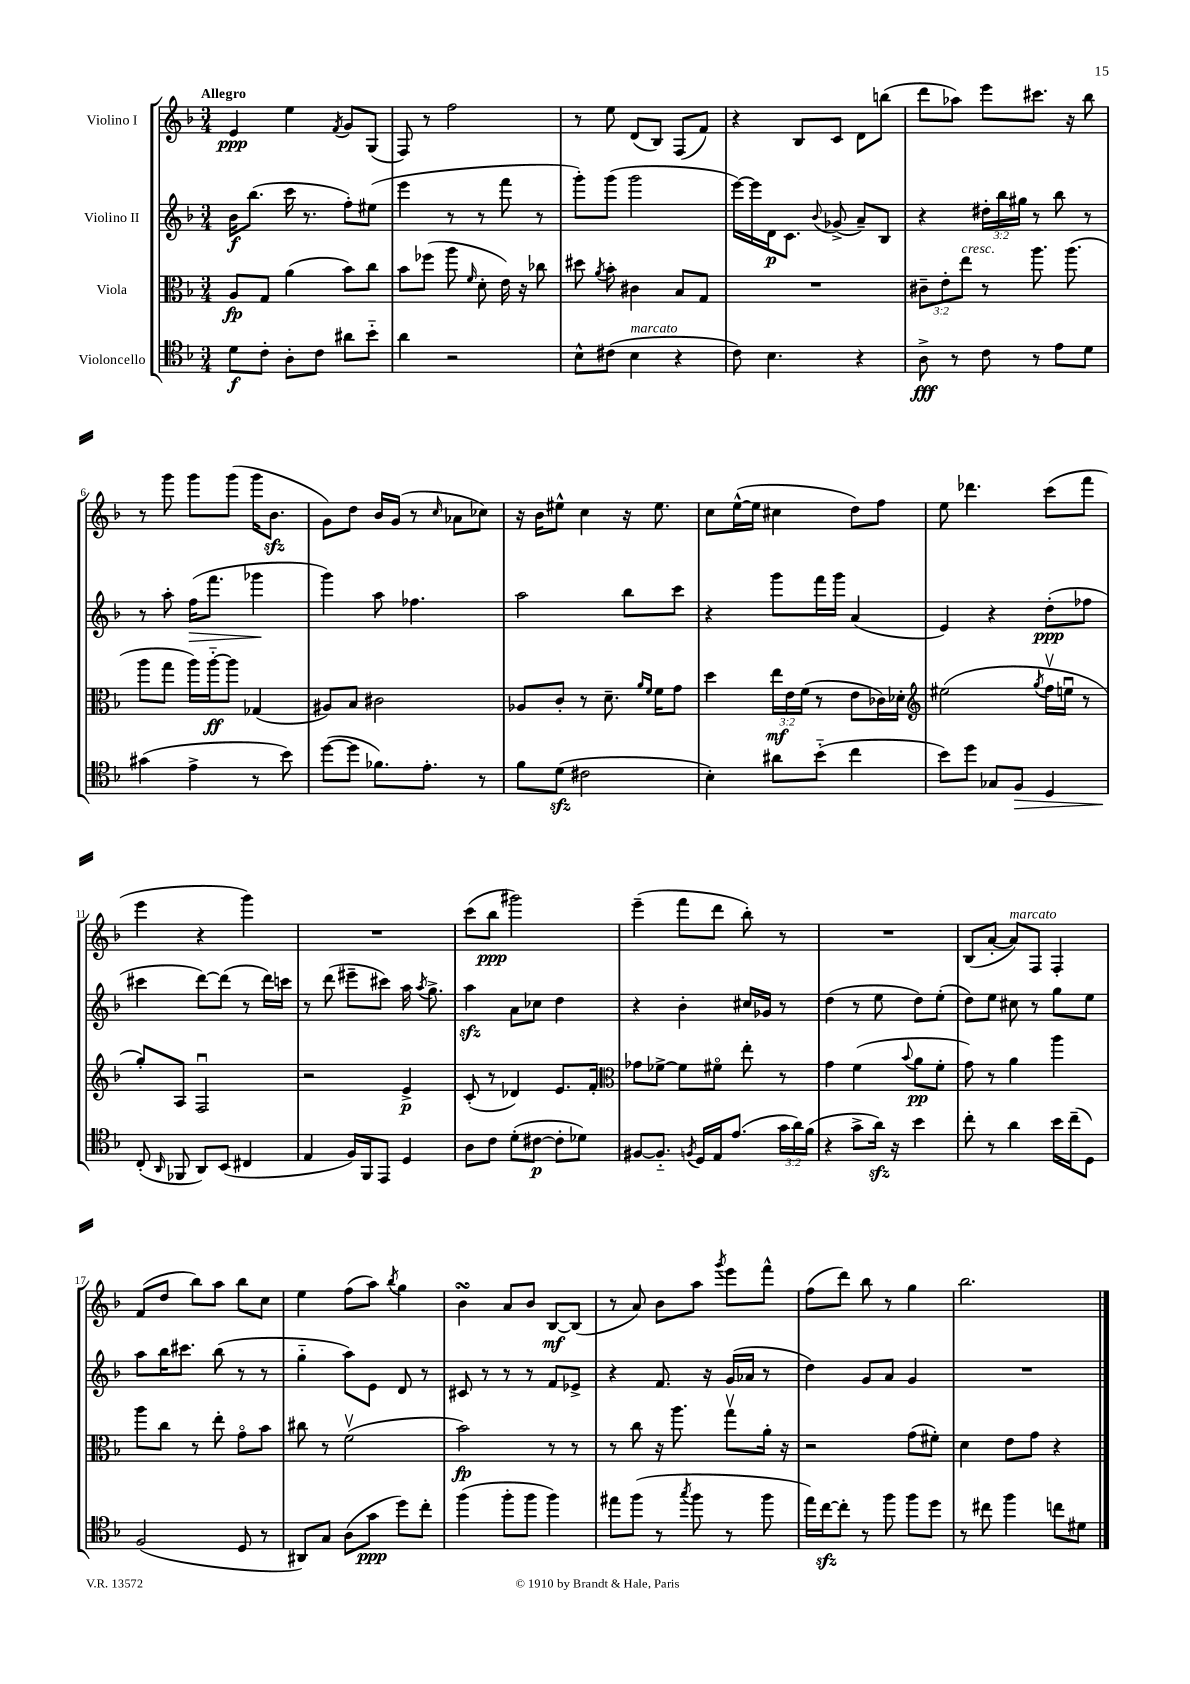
<<
\new StaffGroup <<
\new Staff = "s0" \with { instrumentName = "Violino I" } {
    \clef treble \key f \major \numericTimeSignature \time 3/4 \tempo "Allegro"
    \autoBeamOff e'4\ppp e''4 \acciaccatura { f'8 } g'8[ g8]( |
    f8) r8 f''2 |
    r8 e''8 d'8[( bes8]) f8[( f'8]) |
    r4 bes8[ c'8] d'8[ b''8]( |
    d'''8[ aes''8]) e'''8[ cis'''8.] r16 bes''8 |
    r8 g'''8 g'''8[ g'''8]( g'''16[ bes'8.]\sfz |
    g'8[) d''8] bes'16[ g'16]( r8 \grace { c''16 } aes'8[ ces''8]) |
    r16 bes'16[ eis''8]-^ c''4 r16 eis''8. |
    c''8[ e''16~-^( e''16] cis''4 d''8[) f''8] |
    e''8 des'''4. c'''8[( f'''8] |
    e'''4 r4 g'''4) |
    R2. |
    c'''8[( bes''8]\ppp gis'''2) |
    e'''4--( f'''8[ d'''8] bes''8-.) r8 |
    R2. |
    bes8[( a'8]~-. a'8[^\markup { \italic "marcato" }) f8] f4-. |
    f'8[( d''8] bes''8[) a''8] bes''8[ c''8] |
    e''4 f''8[( a''8]) \acciaccatura { bes''8 } g''4 |
    bes'4\turn a'8[ bes'8] bes8[~\mf bes8]( |
    r8 a'8) bes'8[ a''8] \acciaccatura { g'''8 } e'''8[ f'''8]-^ |
    f''8[( d'''8]) bes''8 r8 g''4 |
    bes''2. \bar "|." |
}
\new Staff = "s1" \with { instrumentName = "Violino II" } {
    \clef treble \key f \major \numericTimeSignature \time 3/4 \override Staff.TupletNumber.text = #tuplet-number::calc-fraction-text
    \autoBeamOff bes'16[\f bes''8.]( c'''16 r8. f''8[-.) eis''8]( |
    e'''4 r8 r8 f'''8 r8 |
    g'''8[-.) g'''8]( g'''2 |
    e'''16[~) e'''16 d'16\p c'8.] \appoggiatura { bes'8 } ges'8->( a'8[--) bes8] |
    r4 \tuplet 3/2 { dis''16[-. bes''16 gis''16] } r8 bes''8 r8 |
    r8 a''8-. f''16[\>( f'''8.] ges'''4\! |
    g'''4) a''8 fes''4. |
    a''2 bes''8[ c'''8] |
    r4 g'''8[ f'''16 g'''16] a'4( |
    e'4) r4 d''8[-.\ppp( fes''8] |
    cis'''4 d'''8[~) d'''8]( r8 d'''16[) c'''16] |
    r8 d'''8( eis'''8[-- cis'''8]) a''16 \acciaccatura { a''8 } g''8.-> |
    a''4\sfz a'8[ ces''8] d''4 |
    r4 bes'4-. cis''16[ ges'16] r8 |
    d''4( r8 e''8 d''8[) e''8]-.( |
    d''8[) e''8] cis''8 r8 g''8[ e''8] |
    a''8[ bes''16 cis'''8.] bes''8( r8 r8 |
    g''4-_ a''8[) e'8] d'8 r8 |
    cis'8 r8 r8 r8 f'8[ ees'8]-> |
    r4 f'8. r16 g'16[( aes'16] r8 |
    d''4) g'8[ a'8] g'4 |
    R2. \bar "|." |
}
\new Staff = "s2" \with { instrumentName = "Viola" } {
    \clef alto \key f \major \numericTimeSignature \time 3/4 \override Staff.TupletNumber.text = #tuplet-number::calc-fraction-text
    \autoBeamOff a8[\fp g8] a'4( bes'8[) c''8] |
    bes'8[ fes''8]( a''8 \grace { f'16 } d'8-. e'16) r16 ces''8 |
    dis''8 \acciaccatura { a'8 } bes'8-. cis'4 bes8[ g8] |
    R2. |
    \tuplet 3/2 { cis'8[-- e'8-. e''8]^\markup { \italic "cresc." } } r8 a''8. a''8.( |
    a''8[ g''8] a''16[) a''16~-_\ff a''8] ges4( |
    ais8[) bes8] cis'2 |
    aes8[ c'8]-. r8 d'8.-- \grace { a'16[ f'16] } f'16[ g'8] |
    d''4 \tuplet 3/2 { e''16[\mf e'16 f'16]( } r8 e'8[ ces'16) des'16]-. |
    \clef treble eis''2( \acciaccatura { g''8 } f''16[\upbow e''16]\downbow r8 |
    g''8[-.) a8] f2\downbow |
    r2 e'4->\p |
    c'8-.( r8 des'4) e'8.[ f'16]-. |
    \clef alto ges'8[ fes'8]~-> fes'8[ fis'8]\flageolet e''8-. r8 |
    g'4 f'4( \appoggiatura { bes'8 } a'8[\pp f'8]-. |
    g'8) r8 a'4 a''4 |
    a''8[ c''8] r8 e''8-. g'8[\flageolet bes'8] |
    cis''8 r8 f'2\upbow( |
    bes'2\fp) r8 r8 |
    r8 c''8 r16 a''8. g''8[\upbow a'16]-. r16 |
    r2 g'8[( fis'8]-.) |
    d'4 e'8[ g'8] r4 \bar "|." |
}
\new Staff = "s3" \with { instrumentName = "Violoncello" } {
    \clef tenor \key f \major \numericTimeSignature \time 3/4 \override Staff.TupletNumber.text = #tuplet-number::calc-fraction-text
    \autoBeamOff d'8[\f c'8]-. a8[-. c'8] ais'8[ bes'8]-_ |
    a'4 r2 |
    bes8[-^ cis'8]( bes4^\markup { \italic "marcato" } r4 |
    c'8) bes4. r4 |
    a8->\fff r8 c'8 r8 e'8[ d'8] |
    gis'4( e'4-> r8 bes'8) |
    d''8[~( d''8] fes'8.[) e'8.]-. r8 |
    f'8[ d'8]\sfz( cis'2 |
    bes4-.) ais'8[ bes'8]-_( c''4 |
    bes'8[) d''8] ges8[ f8]\> d4 |
    c8-.\!( \grace { a,16 } fes,8 a,8[) bes,8]( cis4 |
    e4 f16[) f,16 e,8] d4 |
    a8[ c'8] d'8[-.( cis'8]~\p cis'8[-. des'8]) |
    fis8[~ fis8.]-_ \acciaccatura { f8 } d16[ e16 e'8.]( \tuplet 3/2 { g'16[ a'16) f'16]( } |
    r4 g'8[-> a'16]\sfz) r16 bes'4 |
    c''8-. r8 a'4 bes'16[ c''16--( d8]) |
    f2( d8 r8 |
    ais,8[) g8] a8[( g'8]\ppp d''8[) c''8]-. |
    f''4( f''8[-. f''8] f''4) |
    eis''8[ f''8]( r8 \acciaccatura { g''8 } f''8 r8 f''8 |
    e''16[) c''16~\sfz c''8]-. r8 f''8 f''8[ d''8] |
    r8 cis''8 f''4 c''8[ dis'8] \bar "|." |
}
>>
>>
